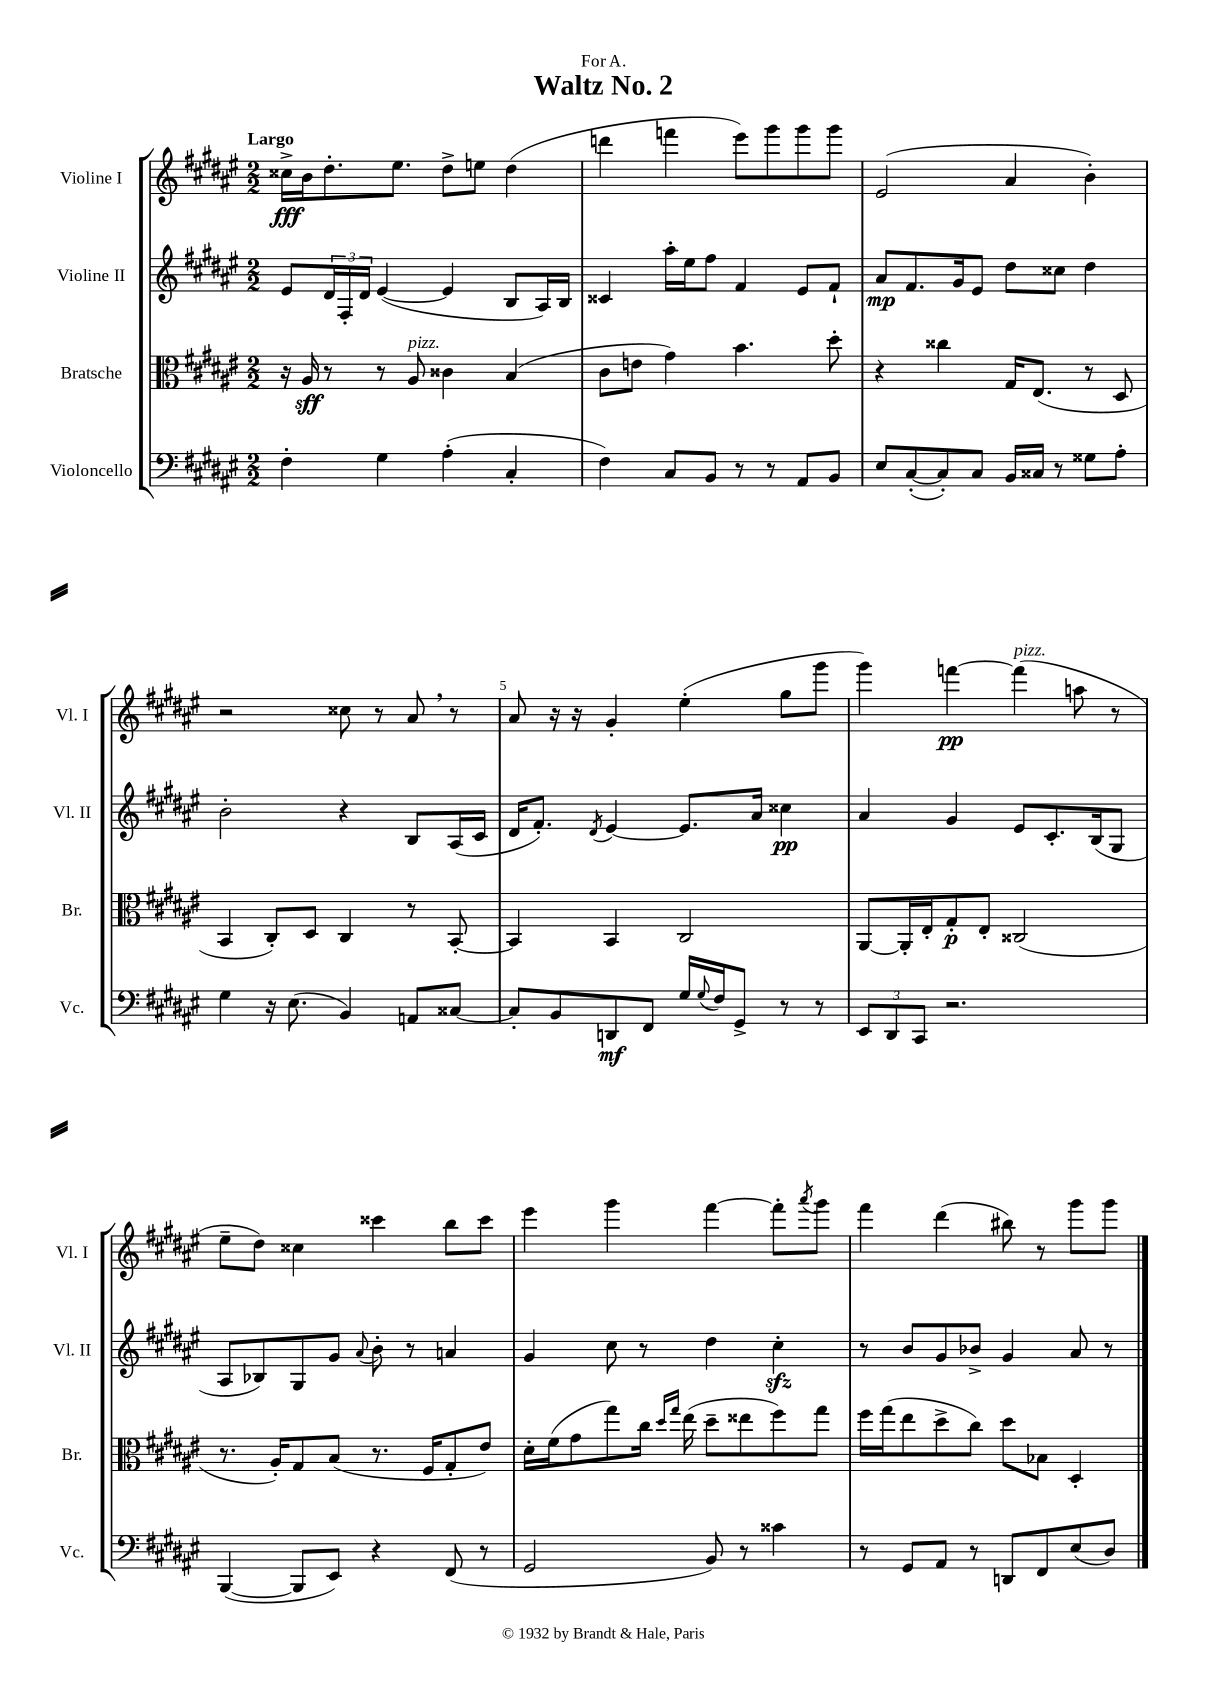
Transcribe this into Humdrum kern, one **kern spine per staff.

**kern	**kern	**kern	**kern
*staff4	*staff3	*staff2	*staff1
*clefF4	*clefC3	*clefG2	*clefG2
*k[f#c#g#d#a#e#]	*k[f#c#g#d#a#e#]	*k[f#c#g#d#a#e#]	*k[f#c#g#d#a#e#]
*M2/2	*M2/2	*M2/2	*M2/2
4F#'	16r	8e#	16cc##^
.	16A#	.	16b
.	8r	24d#	8.dd#'
.	.	24F#'	.
.	.	24d#	.
4G#	8r	([4e#	.
.	.	.	8.ee#
.	8A#	.	.
(4A#'	4c##	4e#]	8dd#^
.	.	.	8ee
4C#'	(4B	8B	(4dd#
.	.	16A#)	.
.	.	16B	.
=	=	=	=
4F#)	8c#	4c##	4ddd
.	8e	.	.
8C#	4g#)	16aa#'	4fff
.	.	16ee#	.
8BB	.	8ff#	.
8r	4.b	4f#	8eee#)
8r	.	.	8ggg#
8AA#	.	8e#	8ggg#
8BB	8dd#'	8f#`	8ggg#
=	=	=	=
8E#	4r	8a#	(2e#
([8C#'	.	8.f#	.
8C#'])	4cc##	.	.
.	.	16g#	.
8C#	.	8e#	.
16BB	16G#	8dd#	4a#
16C##	(8.E#	.	.
8r	.	8cc##	.
8G##	8r	4dd#	4b')
8A#'	8D#	.	.
=	=	=	=
4G#	4BB	2b'	2r
16r	8C#')	.	.
(8.E#	.	.	.
.	8D#	.	.
4BB)	4C#	4r	8cc##
.	.	.	8r
8AA	8r	8B	8a#
[8C##	[8BB'	(16A#	8r
.	.	16c#	.
=	=	=	=
8C##']	4BB]	16d#	8a#
.	.	8.f#')	.
8BB	.	.	16r
.	.	.	16r
.	.	8qd#	.
8DD	4BB	[4e#	4g#'
8FF#	.	.	.
16G#	2C#	8.e#]	(4ee#'
8qqG#	.	.	.
16F#	.	.	.
8GG#^	.	.	.
.	.	16a#	.
8r	.	4cc##	8gg#
8r	.	.	8ggg#
=	=	=	=
12EE#	[8AA#	4a#	4ggg#)
12DD#	.	.	.
.	16AA#']	.	.
12CC#	.	.	.
.	16E#'	.	.
2.r	8G#'	4g#	[4fff
.	8E#'	.	.
.	(2C##	8e#	(4fff]
.	.	8.c#'	.
.	.	.	8aa
.	.	(16B	.
.	.	8G#	8r
=	=	=	=
([4BBB	8.r	8A#	8ee#~
.	.	8B-)	8dd#)
.	16A#')	.	.
8BBB]	8G#	8G#	4cc##
8EE#)	(8B	8g#	.
.	.	8qqa#	.
4r	8.r	8b'	4ccc##
.	.	8r	.
.	16F#	.	.
(8FF#	8G#'	4a	8bb
8r	8e#)	.	8ccc##
=	=	=	=
2GG#	16d#'	4g#	4eee#
.	(16f#	.	.
.	8g#	.	.
.	8gg#)	8cc#	4ggg#
.	16cc#	8r	.
.	16qqdd#	.	.
.	16qqgg#	.	.
.	(16ee#	.	.
8BB)	8dd#~	4dd#	[4fff#
8r	8ee##	.	.
4c##	8ff#)	4cc#'	8fff#']
.	.	.	8qaaa#
.	8gg#	.	8ggg#
=	=	=	=
8r	16ff#	8r	4fff#
.	(16gg#	.	.
8GG#	8ee#	8b	.
8AA#	8dd#^	8g#	(4ddd#
8r	8cc#)	8b-^	.
8DD	8dd#	4g#	8bb#)
8FF#	8B-	.	8r
(8E#	4D#'	8a#	8ggg#
8D#)	.	8r	8ggg#
==	==	==	==
*-	*-	*-	*-
